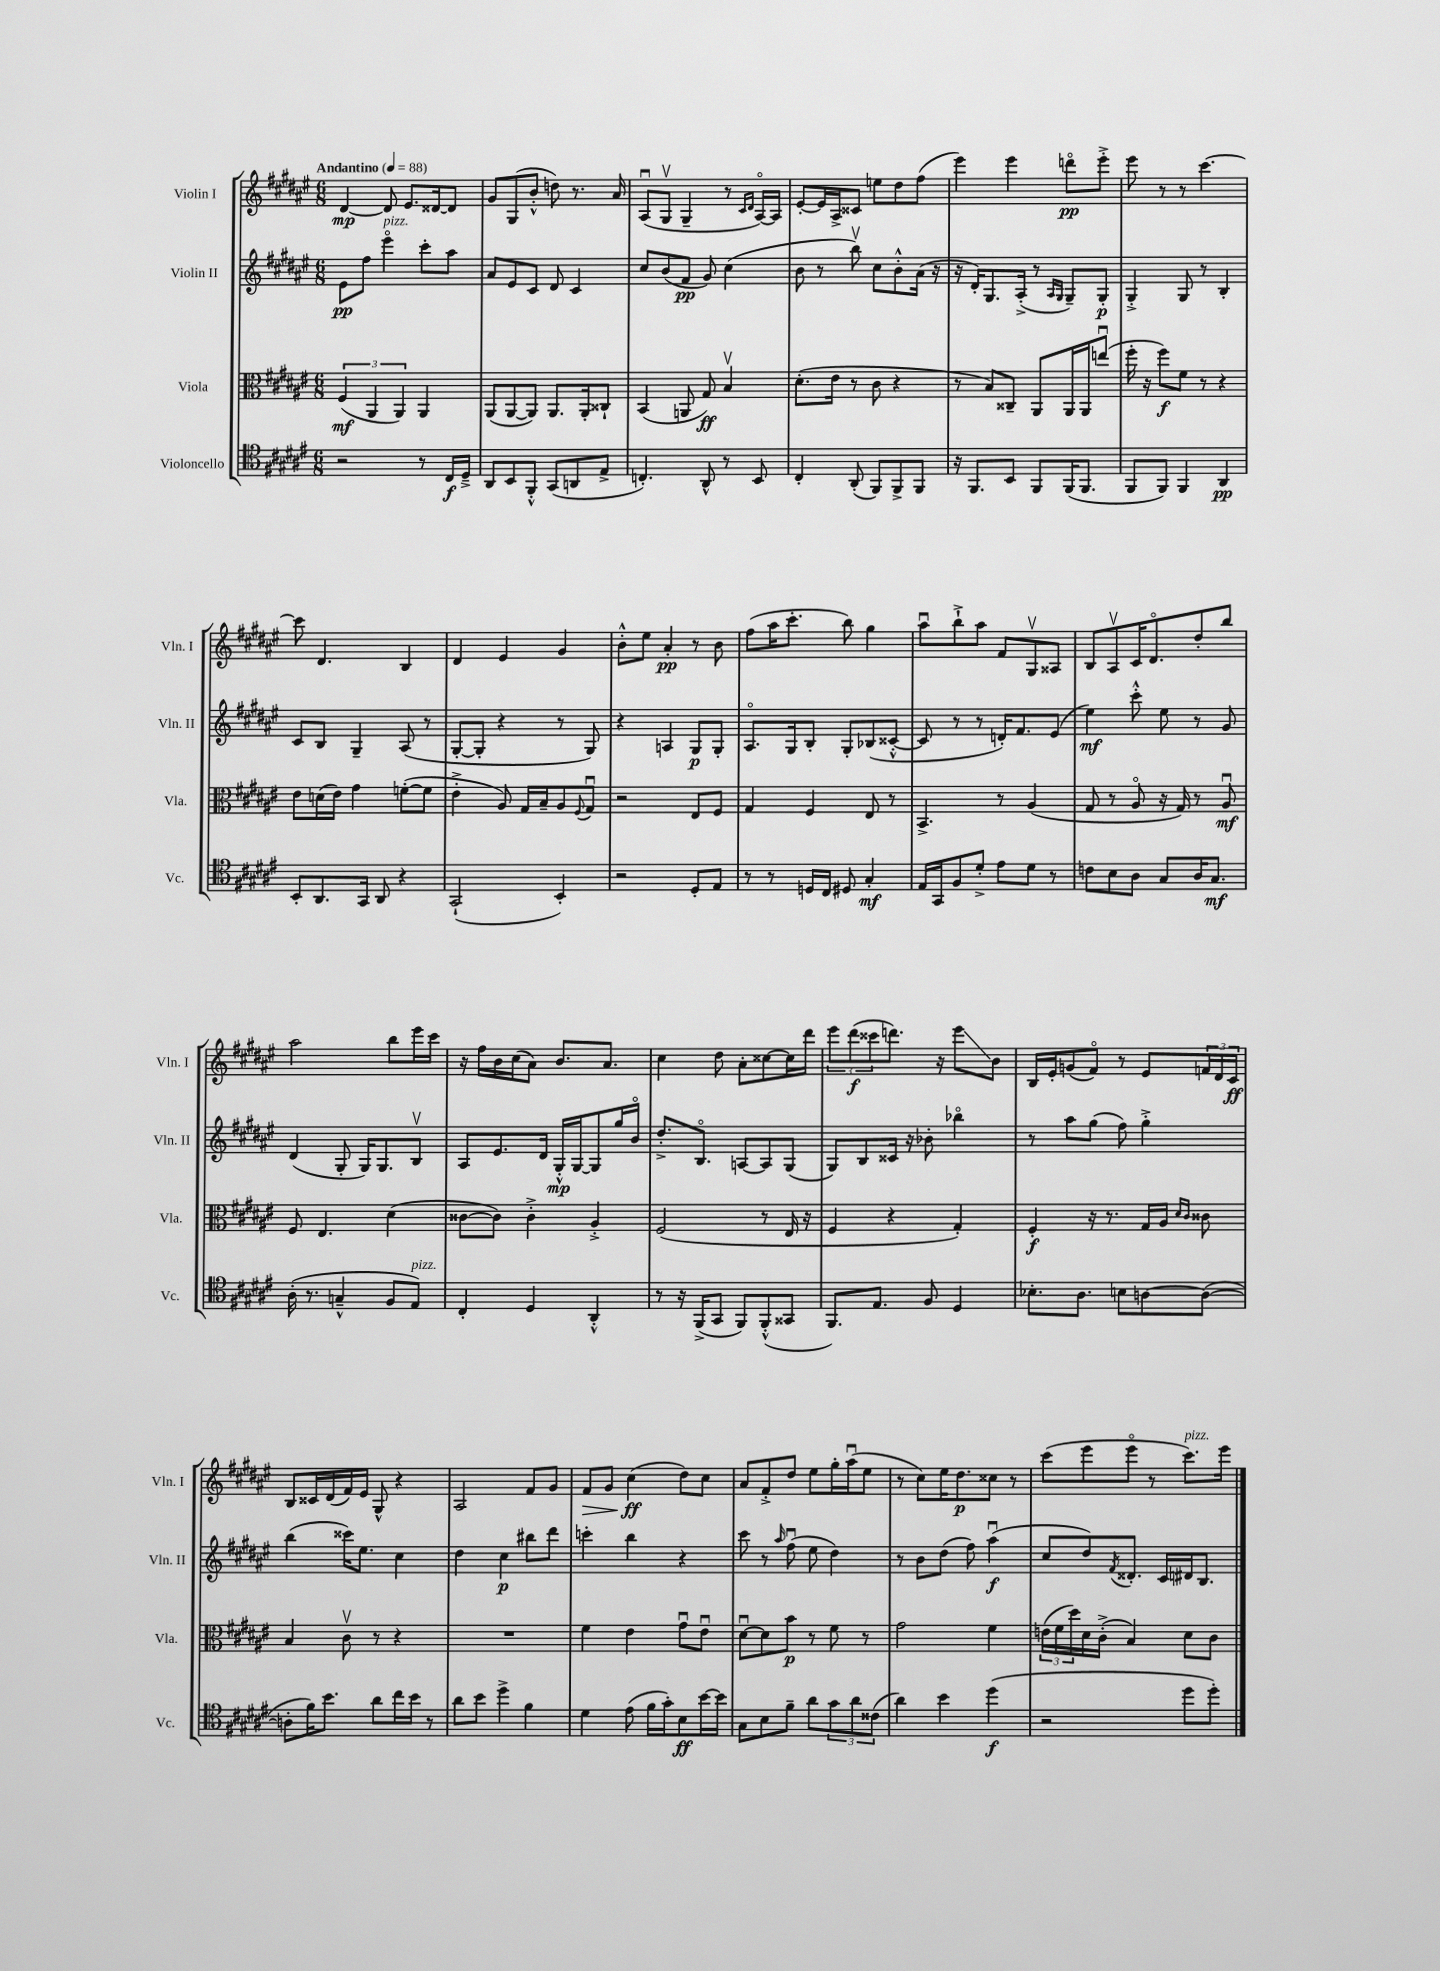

**kern	**kern	**kern	**kern
*staff4	*staff3	*staff2	*staff1
*clefC4	*clefC3	*clefG2	*clefG2
*k[f#c#g#d#a#e#]	*k[f#c#g#d#a#e#]	*k[f#c#g#d#a#e#]	*k[f#c#g#d#a#e#]
*M6/8	*M6/8	*M6/8	*M6/8
*MM88	*MM88	*MM88	*MM88
2r	(6F#/	8e#\L	[4d#/
.	.	8ff#\J	.
.	6AA#/	.	.
.	.	4eee#o\	8d#/]
.	6AA#/)	.	.
.	.	.	8.e#/L
8r	4AA#/	8ccc#'\L	.
.	.	.	[16d##/k
16C#/LL	.	8aa#\J	8d##/]J
16D#~^/JJ	.	.	.
=	=	=	=
8AA#/L	(8AA#/L	8a#/L	8g#/L
8BB/	[8AA#/	8e#/	(8G#/
8FF#'^^/J	8AA#/]J)	8c#/J	8b'^^/J
(8GG#/L	8.AA#/L	8d#/	8dd\)
8AA/	.	4c#/	8.r
.	16AA#'/k	.	.
8E#^/J	8C##`/J	.	.
.	.	.	16a#/
=	=	=	=
4.C'/)	(4BB/	8cc#/L	(8A#u/L
.	.	(8b/	8G#v/J
.	8AA/	8f#/J	4G#~/
8AA#^^/	8G#/)	8g#/)	.
8r	4Bv/	(4cc#\	8r
.	.	.	16qqc#/LL
.	.	.	16qqd#/JJ
8BB/	.	.	[16A#o/LL)
.	.	.	16A#/]JJ
=	=	=	=
4C#'/	(8.d#'\L	8b\	[8e#'/L
.	.	8r	16e#/]L
.	16e#\Jk	.	16A#^/J
(8AA#'/	8r	8bbv\)	8c##/J
8FF#/L)	8c#\	8cc#\L	8ee\L
8FF#^/	4r	8b'^^\	8dd#\
8FF#/J	.	(16a#\Jk	(8ff#\J
.	.	16r	.
=	=	=	=
16r	8r	16r	4eee#\)
8.FF#/L	.	16d#'/LK)	.
.	8B/L)	8.G#/	.
8BB/J	8C##~/J	.	4eee#\
.	.	(16A#'^/Jk	.
8FF#/L	8AA#/L	8r	.
.	.	16qqA#/LL	.
.	.	16qqG#/JJ	.
(16FF#/K	16AA#/L	8G#~/L)	8dddo\L
8.FF#/J	16AA#/J	.	.
.	(8eeu/J	8G#'/J	8eee#'^\J
=	=	=	=
8FF#/L	16ff#'\	4G#'^/	8eee#\
.	16r	.	.
8FF#/J)	8ff#\L)	.	8r
4FF#/	8f#\J	8G#/	8r
.	8r	8r	[4.ccc#\
4AA#/	4r	4B'/	.
=	=	=	=
8BB'/L	8e#\L	8c#/L	8ccc#\]
8.AA#/	(16d\L	8B/J	4.d#/
.	16e#\JJ)	.	.
.	4g#\	4G#~/	.
16GG#/Jk	.	.	.
8AA#/	.	.	.
4r	([8f'\L	(8A#/	4B/
.	8f\]J	8r	.
=	=	=	=
(2GG#`/	4e#'^\	[8G#'/L	4d#/
.	.	8G#'/]J	.
.	8A#/)	4r	4e#/
.	16G#/LL	.	.
.	16B~/J	.	.
4BB'/)	8A#/	8r	4g#/
.	8qqF#/	.	.
.	8G#u/J	8G#/)	.
=	=	=	=
2r	2r	4r	8b'^^\L
.	.	.	8ee#\J
.	.	4A/	4a#'/
8D#'/L	8E#/L	8G#/L	8r
8E#/J	8F#/J	8G#'/J	8b\
=	=	=	=
8r	4G#/	8.A#o/L	(8ff#\L
8r	.	.	16aa#\K
.	.	16G#/k	8.ccc#'\J
16D/LL	4F#/	8B'/J	.
16C#/JJ	.	.	.
8D#/	.	8G#'/L	8bb\)
4G#'/	8E#/	(8B-/	4gg#\
.	8r	[8c##'^^/J	.
=	=	=	=
16E#/LL	4.BB^/	8c##/]	8aa#u\L
16GG#/J	.	.	.
8F#/	.	8r	8bb`^\
8d#'^/J	.	8r	8aa#\J
8e#\L	8r	16d'/LK)	8f#/L
.	.	8.f#/	.
8d#\J	(4A#/	.	8G#v/
8r	.	(8e#/J	8A##/J
=	=	=	=
8c\L	8G#/	4ee#\)	8B/L
8B\	8r	.	8A#v/
8A#\J	8A#o/	8ccc#'^^\	16c#/K
.	.	.	8.d#o/
8G#/L	16r	8ee#\	.
.	16G#/)	.	.
16A#/K	8r	8r	8dd#'/
8.G#/J	.	.	.
.	8A#u/	8g#/	8bb/J
=	=	=	=
(16A#'\	8F#/	(4d#/	2aa#\
8.r	.	.	.
.	4.E#/	.	.
4G~^^/	.	8G#'/	.
.	.	16G#/LK)	.
.	.	8.G#/	.
8F#/L	(4d#\	.	8bb\L
8E#/J)	.	8Bv/J	16eee#\L
.	.	.	16ccc#\JJ
=	=	=	=
4C#'/	[8c##\L	8A#/L	16r
.	.	.	16ff#\LL
.	8c##\]J)	8.e#/	16b\
.	.	.	(16cc#\J
4D#/	4c##'^\	.	8a#\J)
.	.	16d#/Jk	.
.	.	16G#'^^/LL	8.b/L
.	.	[16G#/J	.
4AA#'^^/	4A#'^/	8G#/]	.
.	.	.	8.a#/J
.	.	16gg#/L	.
.	.	16bo/JJ	.
=	=	=	=
8r	(2F#/	8.dd#'^/L	4cc#\
16r	.	.	.
(16FF#^/LK	.	8.Bo/J	.
8GG#/J	.	.	8dd#\
8FF#/L)	.	[8A/L	8a#'\L
(8FF#'^^/	8r	8A/]	[8cc##\
8GG##/J	16E#/	(8G#/J	16cc##\]L
.	16r	.	16ddd#\JJ
=	=	=	=
8.FF#/L)	4F#/	8G#/L)	12eee#\L
.	.	.	(12ddd#\
.	.	8B/	.
.	.	.	12ccc##\
8.E#/J	.	.	.
.	4r	16c##/Jk	8.ddd\J)
.	.	16r	.
8F#/	.	8b-'\	.
.	.	.	16r
4D#/	4G#'/)	4bb-o\	8eee#\L
.	.	.	8b\J
=	=	=	=
8.B-'\L	4F#'/	8r	16B/LL
.	.	.	16e#'/J
.	.	8aa#\L	(8g/
8.A#\J	.	.	.
.	16r	(8gg#\J	8f#o/J)
.	8.r	.	.
8B\L	.	8ff#\)	8r
[8A\	16G#/LL	4gg#'^\	8e#/L
.	16A#/JJ	.	.
.	16qqd#/LL	.	.
.	16qqc#/JJ	.	.
(8A\_J	8c##\	.	24f/L
.	.	.	24d#/
.	.	.	24c#/JJ
=	=	=	=
8A'\]L	4B/	(4bb\	8B/L
16f#\K)	.	.	16c##/L
8.b\J	.	.	(16d#/
.	8c#v\	16ccc##\LK)	16f#/)
.	.	8.ee#\J	16e#/JJ
8a#\L	8r	.	8G#^^/
16cc#\L	4r	4cc#\	4r
16b\JJ	.	.	.
8r	.	.	.
=	=	=	=
8a#\L	2.r	4dd#\	2A#/
8b\J	.	.	.
4dd#^\	.	4cc#\	.
4f#\	.	8bb#\L	8f#/L
.	.	8ddd#\J	8g#/J
=	=	=	=
4d#\	4f#\	4ccc'\	8f#/L
.	.	.	8g#/J
(8e#\	4e#\	4bb\	(4cc#\
16f#\LL	.	.	.
16g#'\J)	.	.	.
8B\	8g#u\L	4r	8dd#\L)
[16b\L	8e#u\J	.	8cc#\J
16b\]JJ	.	.	.
=	=	=	=
8G#\L	[8d#u\L	8ccc#\	8a#/L
8B\	8d#\]	8r	8f#'^/
.	.	16qqaa#/	.
8f#~\J	8b\J	(8ff#u\	8dd#/J
8a#\L	8r	8ee#\	8ee#\L
12g#\	8f#\	4dd#\)	16gg#'\L
.	.	.	(16aa#u\J
12a#\	.	.	.
.	8r	.	8ee#\J
(12c##\J	.	.	.
=	=	=	=
4a#\)	2g#\	8r	8r
.	.	8b\L	8cc#\L)
4b\	.	(8dd#\J	16ee#\K
.	.	.	8.dd#\
.	.	8ff#\)	.
(4dd#\	4f#\	(4aa#u\	8cc##\J
.	.	.	8r
=	=	=	=
2r	(24e\LL	8cc#/L	(8ccc#\L
.	24f#\	.	.
.	24dd#\)	.	.
.	16d#\	8dd#/)	8eee#\
.	(16c#'^\JJ	.	.
.	.	8qf#/	.
.	4B/)	8.d##'/J	8eee#o\J
.	.	.	8r
.	.	16c#/LL	.
8dd#\L	8d#\L	16d#/J	8.ccc#\L)
.	.	8.B/J	.
8dd#'\J)	8c#\J	.	.
.	.	.	16eee#\Jk
==	==	==	==
*-	*-	*-	*-
